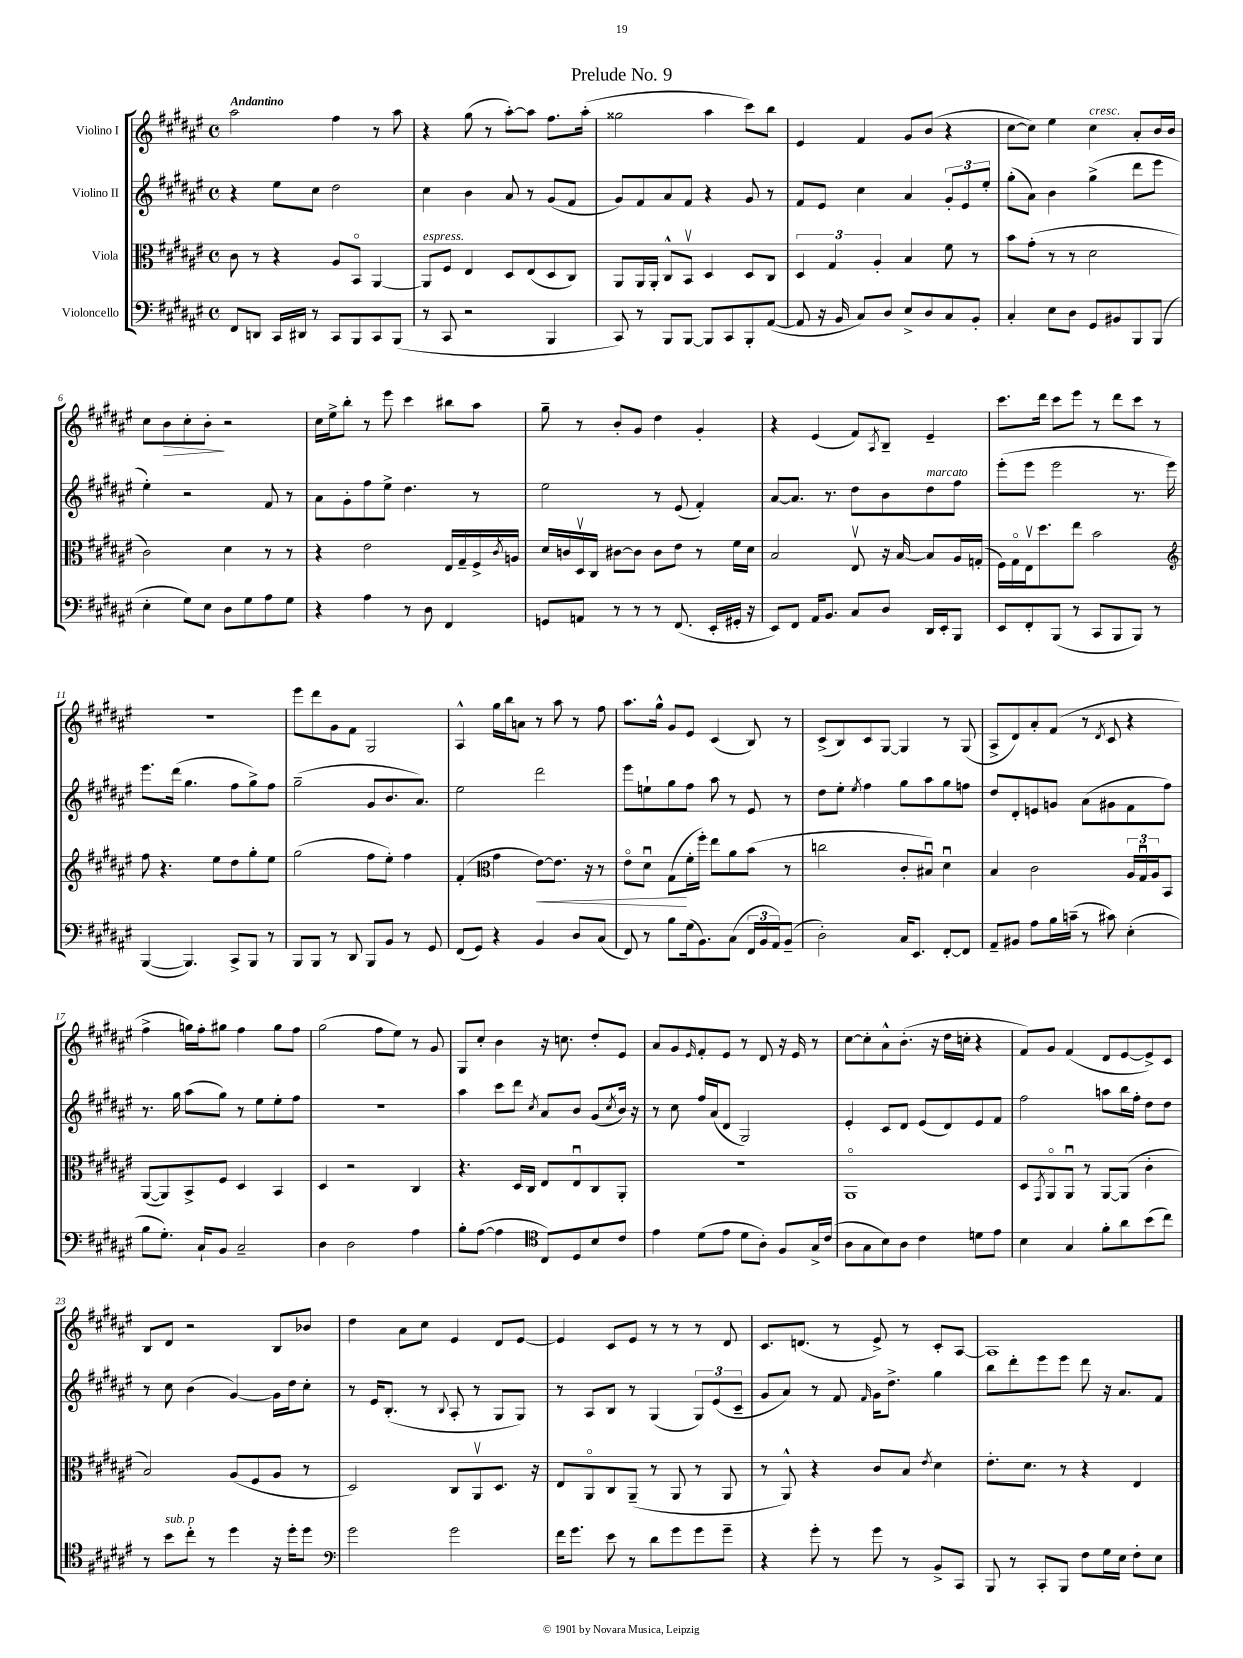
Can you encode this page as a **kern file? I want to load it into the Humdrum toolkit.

**kern	**kern	**kern	**kern
*staff4	*staff3	*staff2	*staff1
*clefF4	*clefC3	*clefG2	*clefG2
*k[f#c#g#d#a#e#]	*k[f#c#g#d#a#e#]	*k[f#c#g#d#a#e#]	*k[f#c#g#d#a#e#]
*M4/4	*M4/4	*M4/4	*M4/4
*met(c)	*met(c)	*met(c)	*met(c)
8FF#	8c#	4r	2aa#
8DD	8r	.	.
16CC#	4r	8ee#	.
16DD#	.	.	.
8r	.	8cc#	.
8CC#	8A#	2dd#	4ff#
8BBB	8BBo	.	.
8CC#	[4AA#	.	8r
(8BBB	.	.	8aa#
=	=	=	=
8r	8AA#]	4cc#	4r
8CC#	8F#	.	.
2r	4E#	4b	(8gg#
.	.	.	8r
.	8D#	8a#	[8aa#')
.	(8E#	8r	8aa#]
4BBB	8D#	(8g#	8.ff#
.	8C#)	8f#	.
.	.	.	(16aa#'
=	=	=	=
8CC#)	8AA#	8g#)	2gg##
8r	16AA#	8f#	.
.	16AA#'	.	.
8BBB	8C#^^	8a#	.
[8BBB	8BBv	8f#	.
8BBB]	4D#	4r	4aa#
8CC#	.	.	.
8BBB'	8D#	8g#	8ccc#)
([8AA#	8C#	8r	8bb
=	=	=	=
8AA#]	6D#	8f#	4e#
16r	.	8e#	.
.	6G#	.	.
16BB	.	.	.
8C#)	.	4cc#	4f#
.	6A#'	.	.
8D#	.	.	.
8E#^	4B	4a#	8g#
8D#	.	.	(8b
8C#	8f#	12g#'	4r
.	.	12e#	.
8BB'	8r	.	.
.	.	12ee#'	.
=	=	=	=
4C#'	8b	(8gg#'	[8cc#
.	(8g#'	8a#)	8cc#])
8E#	8r	4b	4ee#
8D#	8r	.	.
8GG#	2d#	(4gg#^	4cc#
8BB#	.	.	.
8BBB	.	8ddd#	8a#'
(8BBB	.	8eee#	16b
.	.	.	16b
=	=	=	=
4E#'	2c#)	4ee#')	8cc#
.	.	.	8b
8G#)	.	2r	8cc#'
8E#	.	.	8b'
8D#	4d#	.	2r
8G#	.	.	.
8A#	8r	8f#	.
8G#	8r	8r	.
=	=	=	=
4r	4r	8a#	16cc#
.	.	.	16ee#^
.	.	8g#'	8bb'
4A#	2e#	8ff#	8r
.	.	8ee#^	8eee#
8r	.	4.dd#	4ccc#
8D#	.	.	.
4FF#	16E#	.	8bb#
.	16G#~	.	.
.	16F#^	8r	8aa#
.	8qc#	.	.
.	16A	.	.
=	=	=	=
8GG	16d#	2ee#	8gg#~
.	16c	.	.
8AA	16D#v	.	8r
.	16C#	.	.
8r	[8c#	.	8b'
8r	8c#]	.	8g#
8r	8c#	8r	4dd#
(8.FF#	8e#	(8e#	.
.	8r	4f#')	4g#'
16EE#'	.	.	.
16GG#'	16f#	.	.
16r	16d#	.	.
=	=	=	=
8EE#)	2B	[8a#	4r
8FF#	.	8.a#]	.
16AA#	.	.	(4e#
8.BB	.	8.r	.
8C#	8E#v	8dd#	8f#)
.	.	.	8qA#
8D#	16r	8b	8B~
.	[16B	.	.
16DD#	8B]	8dd#	4e#~
16EE#'	.	.	.
8BBB	16A#	8ff#	.
.	(16G'	.	.
=	=	=	=
8EE#	16F#)	(8eee#'	8.ccc#
.	16G#o	.	.
8FF#'	16E#v	8eee#	.
.	8.dd#	.	16ddd#
(8BBB	.	2eee#	8ccc#
8r	8ee#	.	8eee#
8CC#	2b	.	8r
8BBB	.	.	8ddd#
8BBB)	.	8.r	8ccc#
8r	.	.	8r
.	.	16eee#)	.
=	=	=	=
*	*clefG2	*	*
([4BBB	8ff#	8.eee#	1r
.	4.r	.	.
.	.	(16ddd#	.
4.BBB])	.	4.gg#	.
.	8ee#	.	.
8CC#^	8dd#	8ff#	.
8BBB	8gg#'	8gg#^)	.
8r	8ee#	8ff#	.
=	=	=	=
8BBB	(2gg#	(2gg#~	8eee#
8BBB	.	.	8ddd#
8r	.	.	8g#
8DD#	.	.	8f#
8BBB	8ff#	8g#	2G#
8BB	8ee#')	8.b	.
8r	4ff#	.	.
.	.	8.a#)	.
8GG#	.	.	.
=	=	=	=
(8FF#	(4f#'	2ee#	4A#^^
8GG#)	.	.	.
*	*clefC3	*	*
4r	4g#	.	16gg#
.	.	.	16bb
.	.	.	8a
4BB	[8e#)	2ddd#	8r
.	8.e#]	.	8aa#
8D#	.	.	8r
.	16r	.	.
(8C#	8r	.	8ff#
=	=	=	=
8FF#)	8e#o	8eee#	8.aa#
8r	8d#u	8ee`	.
.	.	.	16gg#^^
8B	(8G#	8gg#	8g#
(16G#	16f#'	8ff#	8e#
8.BB)	16ff#')	.	.
.	8ee#	8aa#	(4c#
(8C#	8a#	8r	.
24FF#	(8b	8e#	8B)
24BB	.	.	.
24AA#)	.	.	.
(8BB~	8r	8r	8r
=	=	=	=
2D#')	2cc	8dd#	(8c#^
.	.	8ee#'	8B)
.	.	8qee#	.
.	.	4ff#	8c#
.	.	.	[8G#
16C#	8c#'	8gg#	4G#]
8.EE#	.	.	.
.	8B#u)	8aa#	.
[8FF#'	4d#u	8gg#	8r
8FF#]	.	8ff	(8G#
=	=	=	=
8AA#~	4B	8dd#	8A#^
8BB#	.	8d#'	8d#)
8A#	2c#	8e	8a#'
16B	.	8g	(8f#
(16c~	.	.	.
8r	.	(8a#	8r
.	.	.	8qd#
8c#)	.	8g#	8c#
(4E#'	24A#	8f#	4r
.	24G#u	.	.
.	24A#	.	.
.	8BB	8ff#)	.
=	=	=	=
8B	([8AA#	8.r	4ff#^
8.G#')	8AA#])	.	.
.	.	16gg#	.
.	8BB^	(8aa#	16gg)
16C#`	.	.	16ff#'
8BB	8F#	8gg#)	8gg#
2C#~	4D#	8r	4ff#
.	.	8ee#	.
.	4BB	8ee#'	8gg#
.	.	8ff#	8ff#
=	=	=	=
4D#	4D#	1r	(2gg#
2D#	2r	.	.
.	.	.	8ff#
.	.	.	8ee#)
4A#	4C#	.	8r
.	.	.	8g#
=	=	=	=
8B'	4.r	4aa#	8G#
([8A#	.	.	8cc#'
4A#]	.	8ccc#	4b
.	16D#	8ddd#	.
.	16C#	.	.
*clefC4	*	*	*
.	.	8qcc#	.
8C#)	8E#	8a#	16r
.	.	.	8.cc
8D#	8E#u	8b	.
8B	8C#	(8g#	8dd#'
.	.	8qcc#	.
8c#	8AA#'	16b)	8e#
.	.	16r	.
=	=	=	=
4e#	1r	8r	8a#
.	.	8cc#	8g#
.	.	.	16qqe#
(8d#	.	16ff#	8f#'
.	.	(16a#	.
8e#	.	8d#	8e#
8d#	.	2G#)	8r
8A#')	.	.	8d#
8F#	.	.	16r
.	.	.	16e#
16G#^	.	.	8r
(16c#	.	.	.
=	=	=	=
8A#	1AA#o	4e#'	[8cc#
8G#	.	.	8cc#']
8B)	.	8c#	8a#^^
8A#	.	8d#	(8.b'
4c#	.	(8e#	.
.	.	.	16r
.	.	8d#)	16dd#
.	.	.	16cc'
8d	.	8e#	4r
8e#	.	8f#	.
=	=	=	=
4B	8D#	2ff#	8f#)
.	8qGG#	.	.
.	8AA#o	.	8g#
4G#	8AA#u	.	(4f#
.	8r	.	.
8f#'	[8AA#	8aa	8d#
8a#	(8AA#]	16bb	[8e#
.	.	16ff#'	.
(8b	4c#'	8dd#	8e#^])
8cc#)	.	8dd#	8c#
=	=	=	=
8r	2B)	8r	8B
8b	.	8cc#	8d#
8cc#'	.	(4b	2r
8r	.	.	.
4dd#	(8A#	[4g#)	.
.	8F#	.	.
16r	8A#	16g#]	8B
16dd#'	.	16dd#	.
8dd#	8r	8cc#'	8b-
=	=	=	=
*clefF4	*	*	*
2g#	2D#)	8r	4dd#
.	.	16e#	.
.	.	(8.B'	.
.	.	.	8a#
.	.	8r	8cc#
.	.	8qqB	.
2g#	8C#	8A#'	4e#
.	8AA#v	8r	.
.	8.D#	8G#	8d#
.	.	8G#)	[8e#
.	16r	.	.
=	=	=	=
16f#	8E#	8r	4e#]
8.g#	.	.	.
.	8AA#o	8A#	.
8e#	8C#	8B	8c#
8r	(8AA#~	8r	8e#
8d#	8r	(4G#	8r
8g#	8AA#	.	8r
8g#	8r	12G#)	8r
.	.	(12e#	.
8g#~	8AA#	.	8d#
.	.	12c#~	.
=	=	=	=
4r	8r	8g#	8.c#
.	8AA#^^)	8a#)	.
.	.	.	(8.d
8g#'	4r	8r	.
8r	.	8f#	8r
.	.	16qqf#	.
8g#	8c#	16g#	8e#^)
.	.	8.dd#^	.
8r	8B	.	8r
.	8qe#	.	.
8BB^	4d#	4gg#	8c#'
8CC#	.	.	[8A#
=	=	=	=
8BBB	8.e#'	8bb	1A#]
8r	.	8ddd#'	.
.	8.d#	.	.
8CC#'	.	8eee#	.
8BBB	8r	8eee#	.
8F#	4r	8ddd#	.
16G#	.	16r	.
16E#	.	8.a#	.
8F#'	4E#	.	.
8E#	.	8f#	.
==	==	==	==
*-	*-	*-	*-
